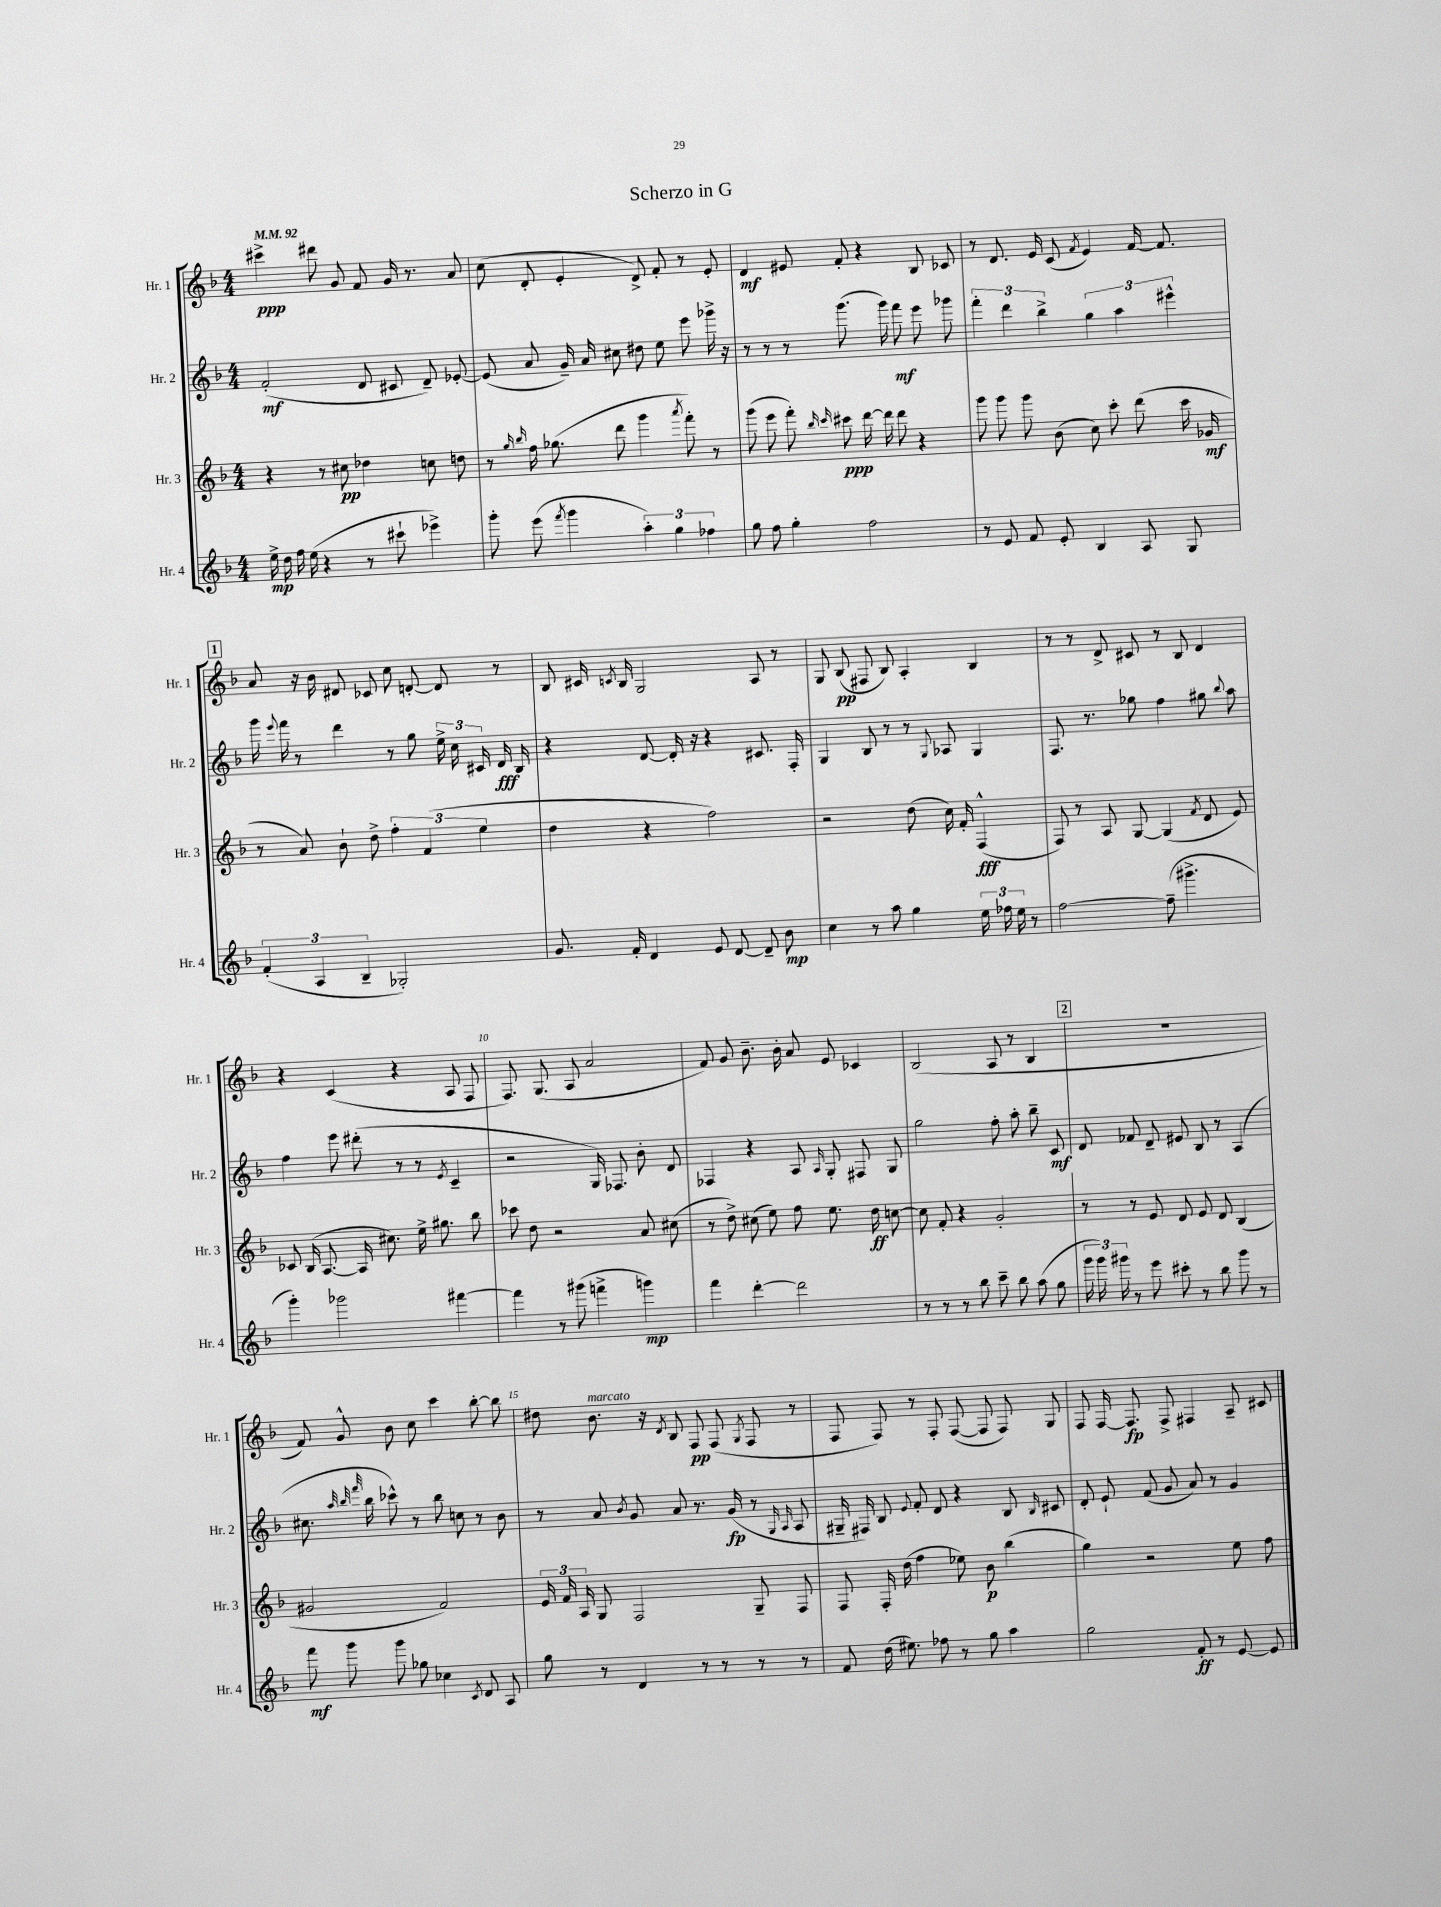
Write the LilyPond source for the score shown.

\header { title = "Scherzo in G" }
<<
\new StaffGroup <<
\new Staff = "s0" \with { instrumentName = "Hr. 1" shortInstrumentName = "Hr. 1" } {
    \clef treble \key f \major \numericTimeSignature \time 4/4 \tempo 4 = 92
    \autoBeamOff cis'''4->\ppp dis'''8 g'8 f'8 g'16 r8. a'8 |
    c''8( d'8-. e'4-. d'8->) f'8-. r8 e'8-. |
    d'4\mf eis'8 f'8-. r4 bes8 ces'8 |
    r8 d'8. e'16 c'8( \acciaccatura { f'8 } e'4) f'16~ f'8. |
    \mark \markup { \box "1" } a'8 r16 bes'16 dis'8 ces'8 c''8 d'8~-. d'8 r8 |
    bes8 cis'16 \acciaccatura { c'8 } bes16 g2 a8 r8 |
    g8 bes8\pp( fis8 bes8) a4-. bes4 |
    r8 r8 d'8-> cis'8 r8 bes8 d'4 |
    r4 c'4( r4 a8 f8 |
    f8.) g8.( a8 a'2 |
    f'8) g'8 bes'8.-- bes'16-. a'8 e'8 ces'4 |
    bes2( a8 r8 bes4 |
    \mark \markup { \box "2" } R1 |
    f'8) g'8-^ bes'8 c''8 c'''4 bes''8~-. bes''8 |
    dis''8 bes'8.^\markup { \italic "marcato" } r16 \acciaccatura { d'8 } bes8 f8\pp f8( \acciaccatura { g8 } f8 r8 |
    f8 f8) r8 f8-. f8~( f8 f8) g8 |
    f8 f16~ f8.\fp f8-> fis4 a8-- cis'8 \bar "|." |
}
\new Staff = "s1" \with { instrumentName = "Hr. 2" shortInstrumentName = "Hr. 2" } {
    \clef treble \key f \major \numericTimeSignature \time 4/4
    \autoBeamOff f'2-.\mf( d'8 cis'8 d'8--) ees'8~-. |
    ees'8( a'8 g'16--) a'16 cis''8 dis''8 e''8 e'''8 ges'''16-> r16 |
    r8 r8 r8 g'''8.( g'''16) f'''8\mf e'''8 ges'''8 |
    \tuplet 3/2 { f'''4-. d'''4 bes''4-> } \tuplet 3/2 { g''4 a''4 eis'''4-^ } |
    \mark \markup { \box "1" } g'''16 \appoggiatura { e'''8 } f'''16 r8 d'''4 r8 g''8 \tuplet 3/2 { e''16-> c''16 cis'16 } d'16\fff bes16 |
    r4 d'8~ d'16-. r16 r4 cis'8. f16-. |
    g4 bes8 r8 r8 \appoggiatura { g8 } aes8 g4 |
    f8. r8. ges''8 f''4 gis''8 \appoggiatura { bes''8 } a''8 |
    f''4 e'''8 dis'''8-.( r8 r8 \acciaccatura { e'8 } c'4-- |
    r2 g16) fes8. bes'8-. d'8 |
    fes4 r4 a8 \grace { a16 } g8-. fis8 g8 |
    g''2 f''8-. a''8-. bes''8-- c'8\mf |
    \mark \markup { \box "2" } d'8 fes'8 d'8-- eis'8 bes8 r8 a4( |
    cis''8. \grace { a''32 bes''32 f'''32 } bes''16 ces'''8-^) r8 bes''8 c''8 r8 bes'8 |
    r8 a'8 \acciaccatura { bes'8 } g'8 a'8 r8. g'16\fp( r8 \grace { g16 a16 } a8 |
    gis16-- fis16) bes8 \appoggiatura { e'8 } f'8-. d'8 r4 bes8 \grace { bes16 } cis'8 |
    d'8-. e'8-! f'8( g'8 a'8) r8 g'4 \bar "|." |
}
\new Staff = "s2" \with { instrumentName = "Hr. 3" shortInstrumentName = "Hr. 3" } {
    \clef treble \key f \major \numericTimeSignature \time 4/4
    \autoBeamOff r4 r8 cis''8\pp des''4 c''8 d''8 |
    r8 \grace { g''16 bes''16 } f''16 ges''8.( d'''8 g'''4 \acciaccatura { a'''8 } f'''8-.) r8 |
    g'''8( e'''8 f'''8-.) \grace { bes''16 c'''16 } cis'''8\ppp d'''16~ d'''16 d'''8 r4 |
    g'''8 g'''8 g'''8 bes'8( c''8) c'''8-. d'''8( c'''16 ges'16\mf |
    \mark \markup { \box "1" } r8 a'8) bes'8-! d''8-> \tuplet 3/2 { f''4-. f'4( e''4 } |
    d''4 r4 f''2) |
    r2 d''8( c''16) f'16-. f4-^\fff( |
    f8) r8 a8 g8~ g4( \acciaccatura { f'8 } d'8 e'8) |
    ces'8 bes16( a8.~ a16 cis''8.) e''16-> gis''8. bes''8 |
    ces'''8 d''8 r2 a'8 cis''8( |
    r8 d''8->) cis''8( e''8) f''8 e''8. d''16\ff c''8~ |
    c''8 f'8-. r4 g'2-. |
    \mark \markup { \box "2" } r8 r8 e'8 d'8 e'8 d'8 bes4( |
    gis'2 f'2) |
    \tuplet 3/2 { e'16 f'16 a16 } g8 f2 g8-- f8 |
    f8 f16-. d''16( f''4 ees''8) bes'8\p bes''4( |
    g''4) r2 e''8 f''8 \bar "|." |
}
\new Staff = "s3" \with { instrumentName = "Hr. 4" shortInstrumentName = "Hr. 4" } {
    \clef treble \key f \major \numericTimeSignature \time 4/4
    \autoBeamOff e''16->\mp d''16 f''16 e''16( r4 r8 cis'''8-! ees'''4->) |
    g'''8-. e'''8( \acciaccatura { f'''8 } g'''4 \tuplet 3/2 { a''4-.) g''4 fes''4 } |
    g''8 f''8 g''4-. f''2 |
    r8 e'8 f'8 e'8-. bes4 a8 g8 |
    \mark \markup { \box "1" } \tuplet 3/2 { f'4-.( a4 bes4-- } ges2-.) |
    g'8. f'16-. d'4 e'8 d'8~ d'8-- bes'8\mp |
    c''4 r8 a''8 g''4 \tuplet 3/2 { e''16 fes''16 e''16 } r8 |
    f''2~ f''8--( gis'''4.-> |
    g'''4-.) ges'''2 fis'''4~ |
    fis'''4 r8 gis'''8( f'''4-> g'''4\mp) |
    f'''4 d'''4~-. d'''2 |
    r8 r8 r8 bes''8 c'''8-- bes''8 a''8( g''8 |
    \mark \markup { \box "2" } \tuplet 3/2 { g'''16 g'''16) gis'''16 } r8 e'''8 cis'''8-. r8 bes''8 gis'''8 r8 |
    f'''8\mf g'''8 g'''8 ges''8 ces''4 \acciaccatura { c'8 } d'8 a8 |
    g''8 r8 d'4 r8 r8 r8 r8 |
    f'8 d''16( eis''8.) fes''8 r8 g''8 a''4 |
    g''2 f'8-.\ff r8 e'8~ e'8 \bar "|." |
}
>>
>>
\layout { \context { \Score \override BarNumber.break-visibility = ##(#f #t #t) barNumberVisibility = #(every-nth-bar-number-visible 5) } }
